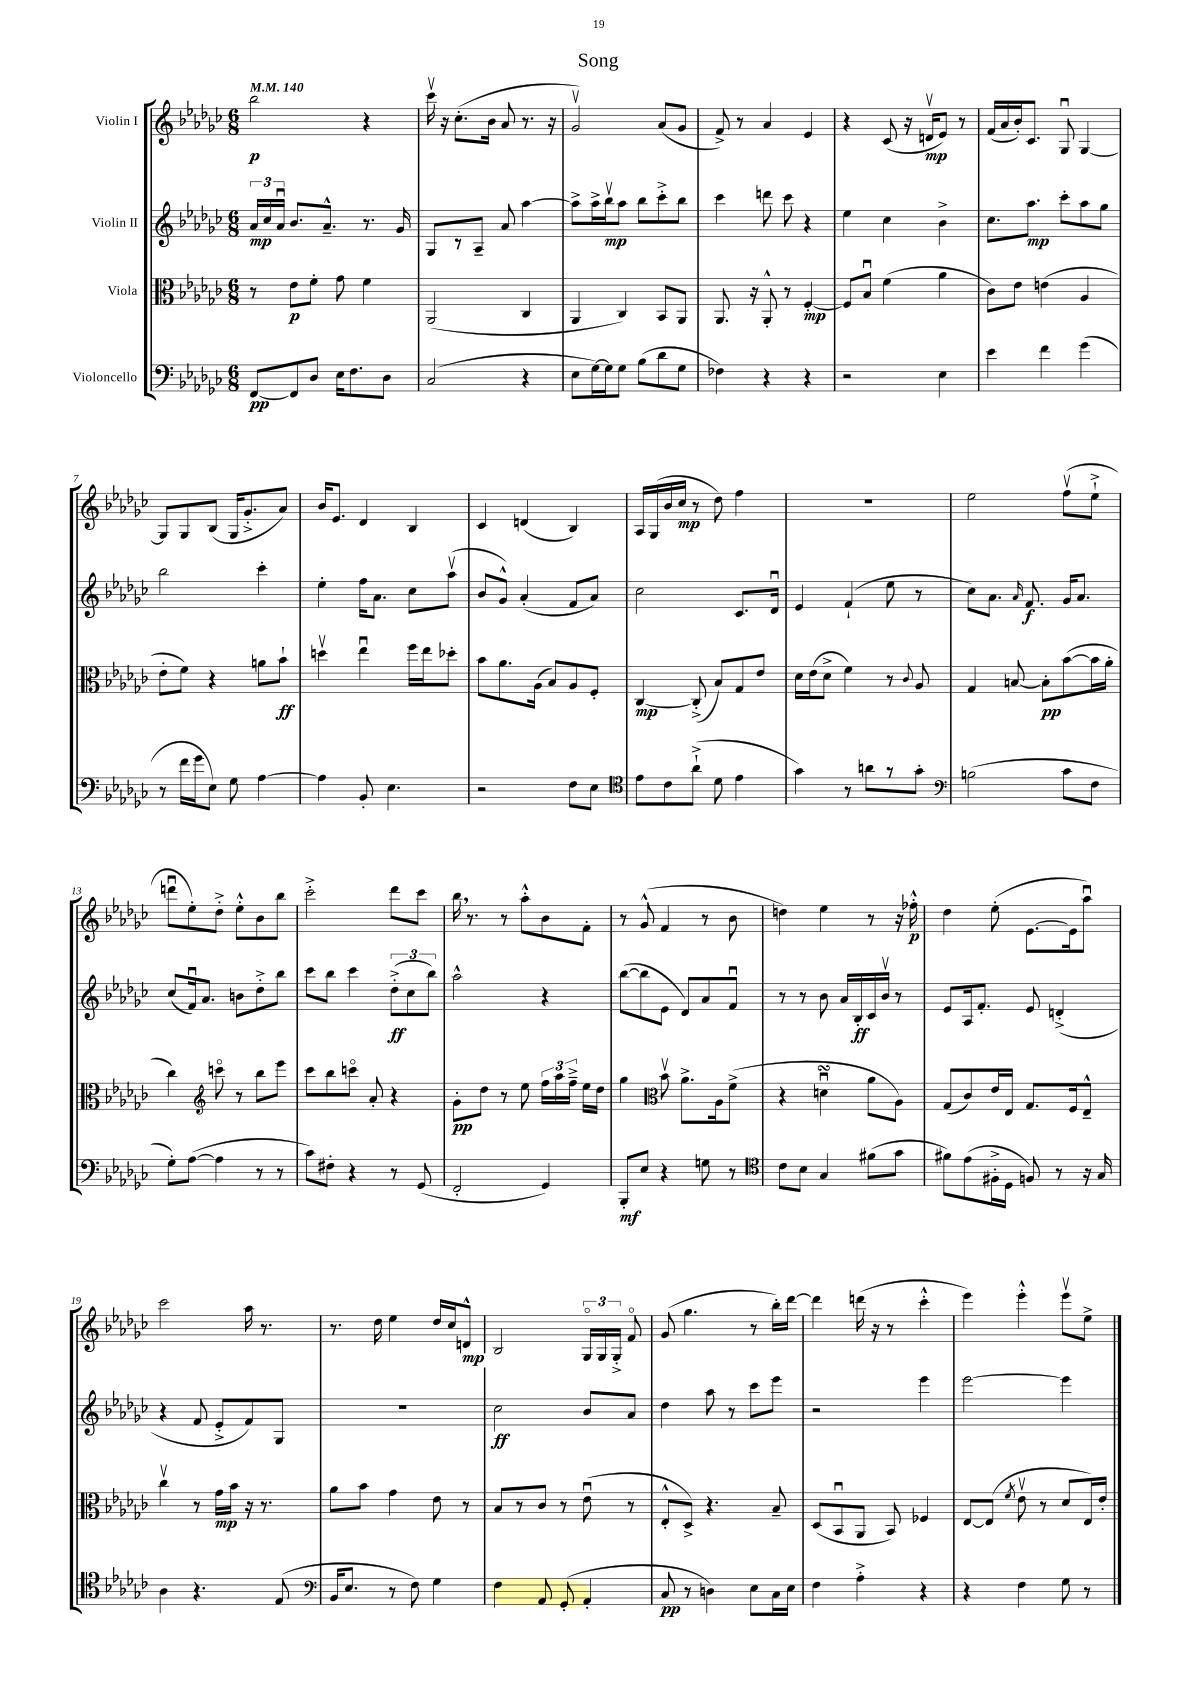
\header { title = "Song" }
<<
\new StaffGroup <<
\new Staff = "s0" \with { instrumentName = "Violin I" } {
    \clef treble \key ges \major \numericTimeSignature \time 6/8 \tempo 4 = 140
    \autoBeamOff bes''2\p r4 |
    ces'''16\upbow r16 ces''8.[-.( bes'16] aes'8 r8. r16 |
    ges'2\upbow) aes'8[( ges'8] |
    f'8->) r8 aes'4 ees'4 |
    r4 ces'8( r16 d'16[\upbow\mp ees'8]) r8 |
    f'16[( aes'16 bes'16-.) ces'8.] ges8\downbow ges4~ |
    ges8[ ges8 bes8]( ges16[ ges'8.-.-> aes'8]) |
    bes'16[ ees'8.] des'4 bes4 |
    ces'4 d'4( bes4) |
    aes16[ ges16( bes'16 ces''16]\mp r8 des''8) f''4 |
    R2. |
    ees''2 f''8[\upbow( ees''8]-!-> |
    d'''8[\downbow ees''8-.) des''8]-.-> ees''8[-.-^ bes'8 bes''8] |
    ces'''2-.-> des'''8[ ces'''8] |
    bes''16 \breathe r8. r8 aes''8[-.-^ bes'8 f'8]-. |
    r8 ges'8-^( f'4 r8 bes'8 |
    d''4) ees''4 r8 r16 fes''16-.-^\p |
    des''4 ees''8-.( ees'8.[~ ees'16 aes''8]\downbow) |
    ces'''2 aes''16 r8. |
    r8. des''16 ees''4 des''16[ ces''16 d'8]-^\mp |
    bes2 \tuplet 3/2 { ges16[\flageolet ges16 ges16]-.-> } f'8\flageolet |
    ges'8( ges''4. r8 bes''16[-.) des'''16]~ |
    des'''4 d'''16( r16 r8 ces'''4-.-^ |
    ees'''4) ees'''4-.-^ ees'''8[\upbow ees''8]-> \bar "|." |
}
\new Staff = "s1" \with { instrumentName = "Violin II" } {
    \clef treble \key ges \major \numericTimeSignature \time 6/8
    \autoBeamOff \tuplet 3/2 { aes'16[\mp ces''16 aes'16]\downbow } bes'8.[ aes'8.]---^ r8. ges'16 |
    ges8[ r8 aes8]-- aes'8 aes''4~ |
    aes''8[-> aes''16-> bes''16\upbow\mp aes''8] bes''8[ ces'''8-.-> bes''8] |
    ces'''4 d'''8 ces'''8 r4 |
    ees''4 ces''4 bes'4-> |
    ces''8.[ aes''8.]\mp ces'''8[-. aes''8 ges''8] |
    bes''2 ces'''4-. |
    ees''4-. f''16[ aes'8.] ces''8[ aes''8]\upbow( |
    bes'8[ ges'8]-^) aes'4-.( f'8[ aes'8]) |
    ces''2 ces'8.[ des'16]\downbow |
    ees'4 f'4-!( ees''8 r8 |
    ces''8[) aes'8.] \grace { aes'16 } f'8.\f ges'16[ aes'8.] |
    ces''8[( f'16\downbow) aes'8.] b'8[ des''8-.-> bes''8] |
    ces'''8[ bes''8] ces'''4 \tuplet 3/2 { des''8[-.->\ff( ces''8 bes''8]) } |
    aes''2-^ r4 |
    bes''8[~( bes''8 ees'8] des'8[) aes'8 f'8]\downbow |
    r8 r8 bes'8 aes'16[ bes16-.\ff ces'16 bes'16]\upbow r8 |
    ees'8[ aes16 f'8.]-. ees'8 d'4-.->( |
    r4 f'8 ees'8[-.-> f'8) ges8] |
    R2. |
    ces''2\ff bes'8[ aes'8] |
    des''4 aes''8 r8 ces'''8[ ees'''8] |
    r2 ees'''4 |
    ees'''2~ ees'''4 \bar "|." |
}
\new Staff = "s2" \with { instrumentName = "Viola" } {
    \clef alto \key ges \major \numericTimeSignature \time 6/8
    \autoBeamOff r8 ees'8[\p f'8]-. ges'8 f'4 |
    aes,2( ces4 |
    aes,4 ces4) bes,8[ aes,8] |
    aes,8. r16 aes,8-.-^ r8 f4~-.\mp |
    f8[ bes8]\downbow f'4( aes'4 |
    ces'8[) ees'8] e'4( aes4 |
    ees'8[-. f'8]) r4 a'8[ bes'8]-!\ff |
    d''4\upbow ees''4\downbow f''16[ ees''16 des''8]-. |
    bes'8[ aes'8. aes16]( bes8[) aes8 f8]-. |
    ces4~\mp ces8-.->( bes8[) ges8 ees'8] |
    des'16[ ees'16( des'8]-> f'4) r8 \appoggiatura { ces'8 } aes8 |
    ges4 b8~ b8[-.\pp bes'8~( bes'16 aes'16]-. |
    ces''4) \clef treble c'''8\flageolet r8 bes''8[ ees'''8] |
    ces'''8[ bes''8 c'''8]\flageolet aes'8-. r4 |
    ges'8[-.\pp des''8] r8 ees''8 \tuplet 3/2 { f''16[ aes''16 f''16]---> } ees''16[ des''16] |
    ges''4 \clef alto bes'8\upbow aes'8.[-> aes16 f'8]->( |
    r4 d'4\downbow\turn aes'8[ aes8]) |
    ges8[( ces'8) ees'16 ees16] ges8.[ f16 ees8]---^ |
    ces''4\upbow r8 ges'16[\mp bes'16] r16 r8. |
    aes'8[ bes'8] ges'4 ees'8 r8 |
    bes8[ r8 ces'8] r8 ees'8\downbow( r8 |
    ees8[-.-^ des8]->) r4. bes8-- |
    des8[( bes,8\downbow aes,8] bes,8) fes4 |
    ees8[~ ees8]( \acciaccatura { f'8 } ees'8\upbow r8 des'8[ ees16) ees'16]-. \bar "|." |
}
\new Staff = "s3" \with { instrumentName = "Violoncello" } {
    \clef bass \key ges \major \numericTimeSignature \time 6/8
    \autoBeamOff f,8[~\pp f,8 des8] ees16[ f8. des8] |
    ces2( r4 |
    ees8[ ges16~) ges16 ges8] bes8[( des'8 ges8] |
    fes4) r4 r4 |
    r2 ees4 |
    ees'4 f'4 ges'4( |
    r8 f'16[ ges'16 ees8]) ges8 aes4~ |
    aes4 bes,8-. ees4. |
    r2 f8[ ees8] |
    \clef tenor ees'8[ ces'8 aes'8]-!->( des'8 ees'4 |
    ges'4) r8 a'8[ r8 ges'8]-. |
    \clef bass b2( ces'8[ f8] |
    ges8[-.) aes8]~( aes4 r8 r8 |
    ces'8[) fis8]-. r4 r8 ges,8( |
    f,2-. ges,4) |
    bes,,8[-.\mf ees8] r4 g8 r8 |
    \clef tenor ces'8[ bes8] ges4 fis'8[( ges'8] |
    fis'8[) ees'8( fis16-.-> des16] f8) r8 r16 ges16 |
    aes4 r4. ees8( |
    \clef bass bes,16[ ees8.] r8 f8) ges4 |
    f4 aes,8 ges,8-.( aes,4-. |
    ces8\pp r8 d4) ees8[ ces16 ees16] |
    f4 aes4-.-> r4 |
    r4 f4 ges8 r8 \bar "|." |
}
>>
>>
